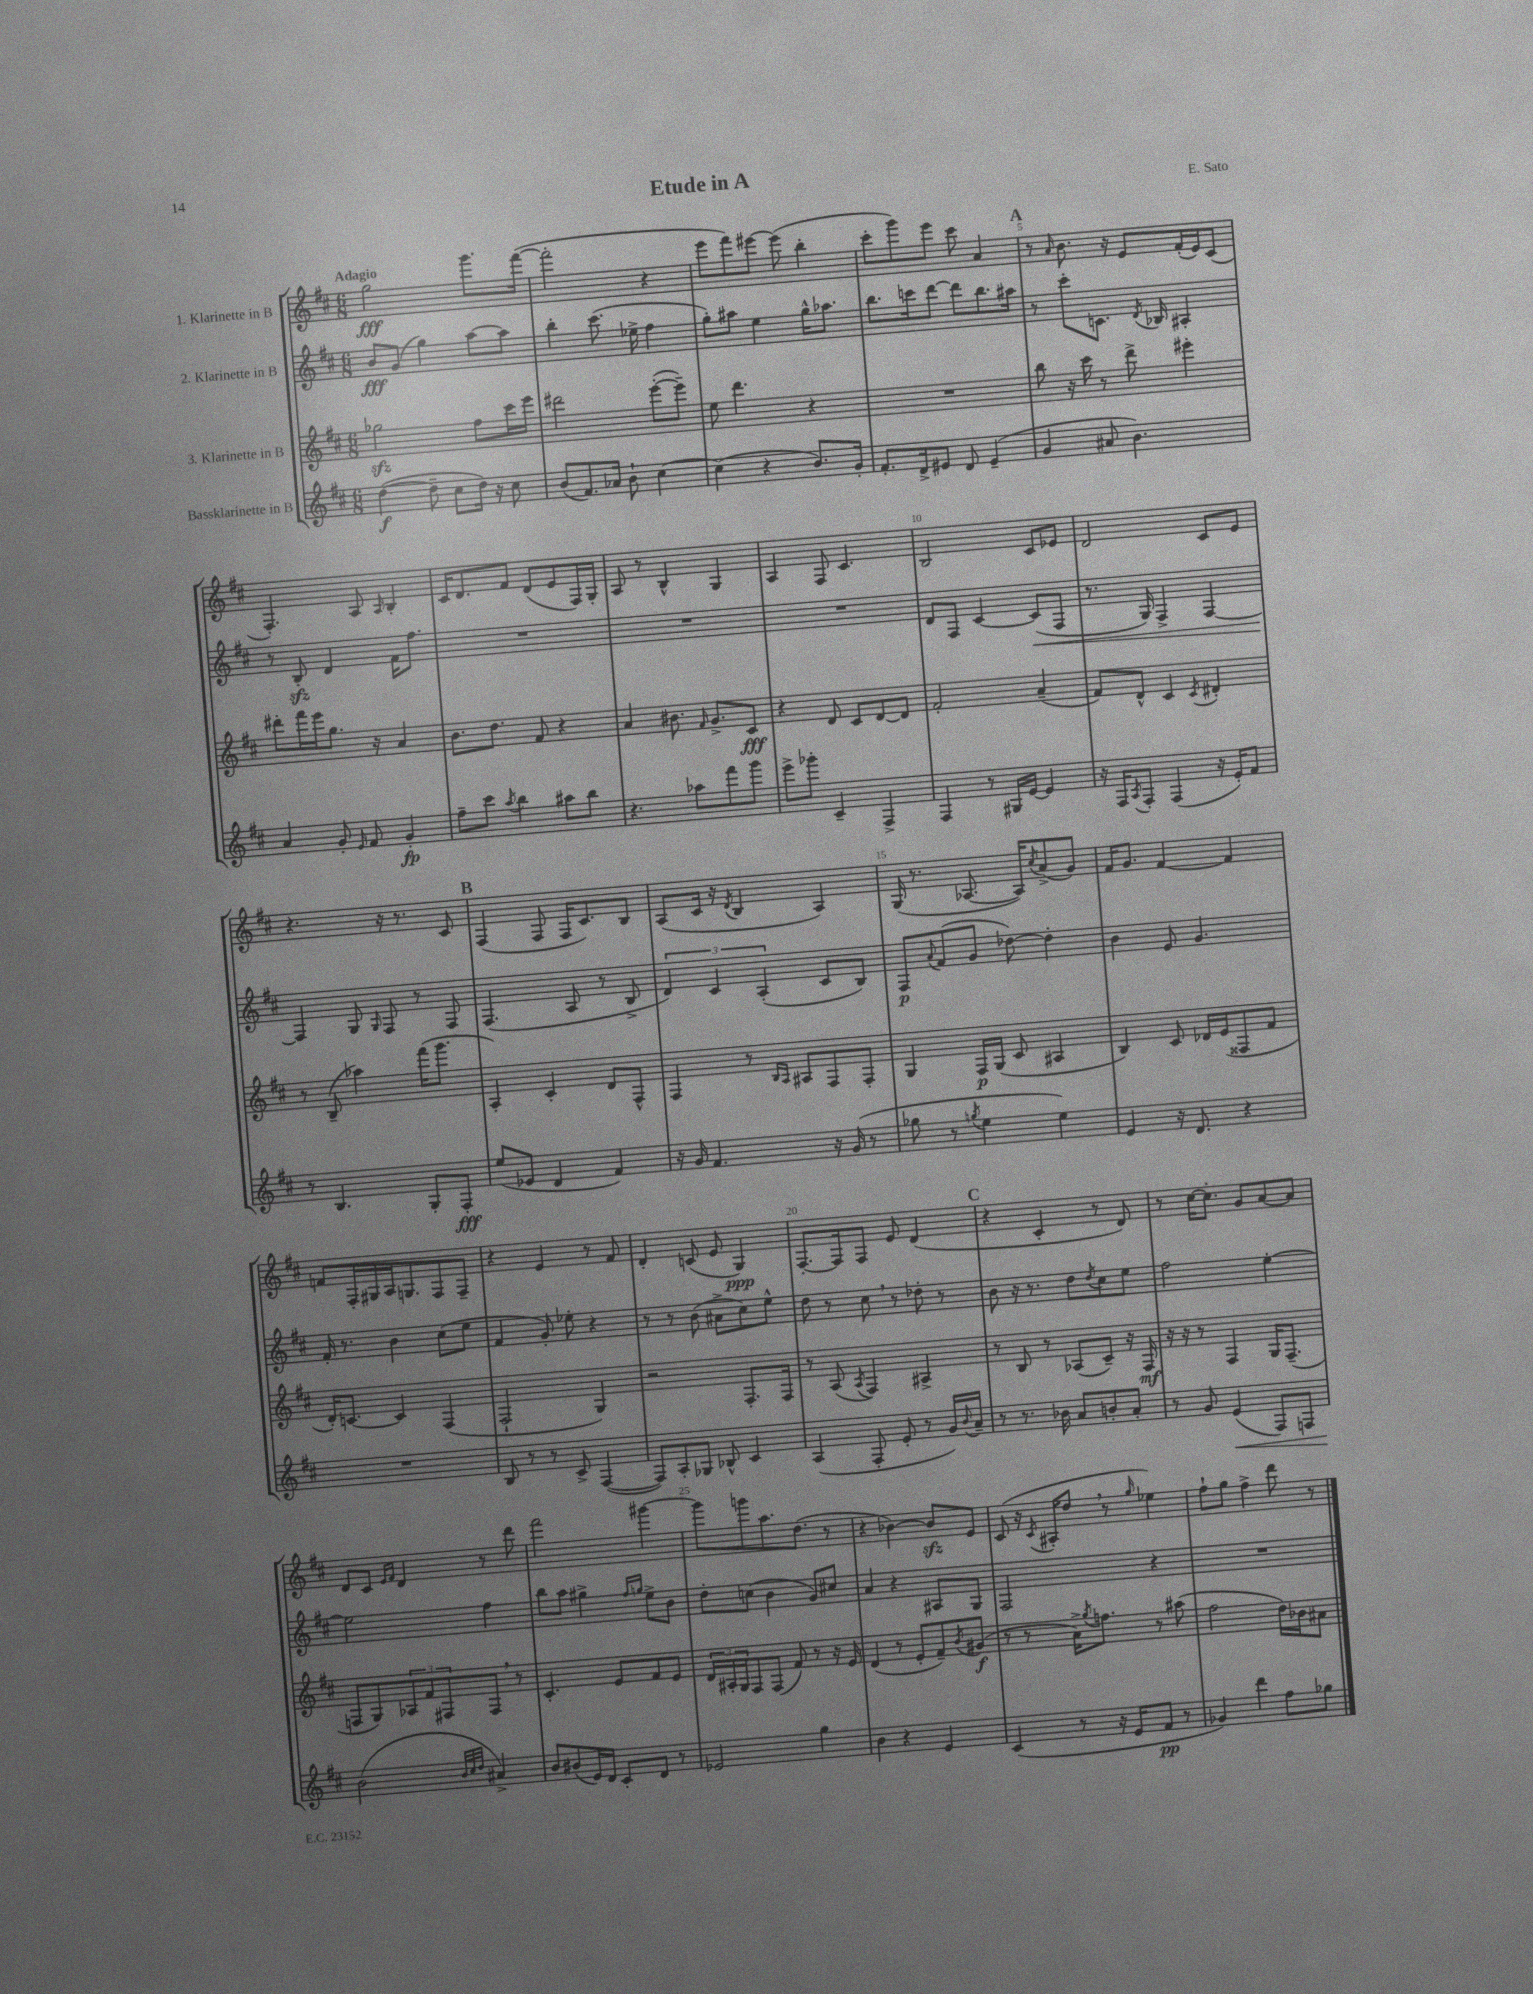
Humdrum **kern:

**kern	**kern	**kern	**kern
*staff4	*staff3	*staff2	*staff1
*clefG2	*clefG2	*clefG2	*clefG2
*k[f#c#]	*k[f#c#]	*k[f#c#]	*k[f#c#]
*M6/8	*M6/8	*M6/8	*M6/8
([4dd\	2gg-\	8b/L	2gg\
.	.	(8g/J	.
8dd~\]	.	4gg\)	.
8cc#\L	.	.	.
16dd\Jk)	8ff#\L	[8aa\L	8.ggg\L
16r	.	.	.
8cc#\	16ccc#\L	8aa\]J	.
.	16eee\JJ	.	([16fff#\Jk
=	=	=	=
(8b/L	2ddd#\	4bb'\	2fff#'\]
8.f#/)	.	.	.
.	.	(8.ccc#\	.
16a-/Jk	.	.	.
8b`\	.	.	.
.	.	16ee-^\	.
[4cc#\	([8eee'\L	4ff#\	4r
.	8eee~\]J)	.	.
=	=	=	=
(4cc#\]	8ee\	8gg'\L)	8eee\L
.	4.ddd\	8aa#\J	8fff#\)
4r	.	4ee\	[8eee#\J
.	.	.	(8eee#\]
8.b/L)	4r	16gg^^\LK	4bb'\
.	.	8.aa-\J	.
16g'/Jk	.	.	.
=	=	=	=
8.f#'/L	2.r	8.bb\L	8ccc#'\L
.	.	.	8ggg\)
16d^/k	.	16ccc\k	.
8e#/J	.	[8ddd\J	8eee\J
8d/	.	8ddd\]L	8ccc#\
(4e#~/	.	8.bb\	4a/
.	.	16aa#\Jk	.
=	=	=	=
4g/	8bb\	8r	8r
.	.	.	16qqa/
.	16r	8ccc#'\L	8.b\
.	16ccc#\	.	.
8a#/	8r	8.c\J	.
.	.	.	16r
4.b\)	8ddd^\	.	8e/L
.	.	8qd/	.
.	.	16B-/	.
.	4eee#'\	4A#'/	(16f#'/L
.	.	.	16e/J)
.	.	.	(8c#/J
=	=	=	=
4a/	8ddd#'\L	8r	4.F#'/)
.	16fff#\L	8B'/	.
.	16eee\J	.	.
8g'/	8.gg\J	4d/	.
16qqe/	.	.	.
8f#/	.	.	8A/
.	16r	.	.
.	.	.	16qqA/
4g'/	4a/	16f#\LK	4B'/
.	.	8.ff#\J	.
=	=	=	=
8ff#~\L	8.b\L	2.r	16c#/LK
.	.	.	8.d/
8ccc#\J	.	.	.
.	8.dd\J	.	.
8qaa/	.	.	.
4bb\	.	.	8f#/J
.	8f#/	.	(8d/L
8aa#\L	4r	.	8e/
8bb\J	.	.	16F#/L)
.	.	.	16G'/JJ
=	=	=	=
4.r	4a/	2.r	8A/
.	.	.	8r
.	8.b#\	.	4B^^/
8aa-\L	.	.	.
.	16qqf#/	.	.
.	8.g^/L	.	.
8fff#\	.	.	4G/
8ggg\J	8c#/J	.	.
=	=	=	=
8eee^\L	4r	2.r	4A/
8ggg-'\J	.	.	.
4c#~/	8d/	.	8F#/
.	8c#/L	.	4.c#/
4F#^/	[8d/	.	.
.	8d/]J	.	.
=	=	=	=
4F#/	2f#'/	8d/L	2B/
.	.	8F#/J	.
8r	.	[4c#/	.
16G#/LL	.	.	.
[16e/JJ	.	.	.
4e/]	(4a~/	(8c#/]L	8c#/L
.	.	8F#/J	8e-/J
=	=	=	=
16r	8f#/L)	8.r	2d/
16F#/LK	.	.	.
8qA/	.	.	.
8F#'/J	8d^^/J	.	.
.	.	16G/)	.
(4F#/	4c#/	4F#^/	.
.	8qc#/	.	.
16r	4d#'/	[4F#/	8c#/L
16e'/LK)	.	.	.
8f#/J	.	.	8e/J
=	=	=	=
8r	8r	4F#/]	4.r
4.B/	(8B~/	.	.
.	4aa-\)	8G/	.
.	.	16qqG/	.
.	.	8F#/	16r
.	.	.	8.r
8G'/L	(16fff#\LK	8r	.
.	8.ggg\J	.	.
8F#'/J	.	8F#/	8c#/
=	=	=	=
(8ee/L	4A'/)	(4.F#/	(4F#/
8e-/J	.	.	.
4d/	4c#'/	.	8F#/
.	.	8A/	16F#/LK
.	.	.	8.c#/)
4f#/)	8d/L	8r	.
.	8F#^^/J	8B^/	8B/J
=	=	=	=
16r	4F#/	6d/)	(8A/L
16g/	.	.	.
4.f#/	.	.	16c#/Jk
.	.	6c#/	.
.	.	.	16r
.	.	.	8qd/
.	8r	.	4B/
.	.	(6A'/	.
.	16qqB/LL	.	.
.	16qqA/JJ	.	.
.	8A#/L	.	.
16r	8F#/	8c#/L	4A/)
(16g/	.	.	.
8r	8F#'/J	8B/J)	.
=	=	=	=
8gg-\	4G/	8F#/L	(16G/
.	.	.	8.r
.	.	8qqa/	.
8r	.	(8f#/	.
8qgg/	.	.	.
4ee\	16F#/LL	8g/J	[8.A-/
.	(16G/JJ	.	.
.	8c#/	[8dd-\)	.
.	.	.	16A-/]LK)
.	.	.	8qcc#/
4ee\)	4A#/	4dd-'\]	(8a^/
.	.	.	8g/J)
=	=	=	=
4e/	4B/)	4b\	16f#/LK
.	.	.	8.g/J
16r	8c#/	8e/	[4f#/
8.d/	.	.	.
.	16d-/LL	4.g/	.
.	(16e/J	.	.
4r	8F##/	.	4f#/]
.	8f#/J	.	.
=	=	=	=
2.r	16d'/LK)	16f#'/	8f/L
.	[8.c/J	8.r	.
.	.	.	16F#'/L
.	.	.	16G#/
.	4c/]	4b\	16A/J
.	.	.	8.G/
.	(4F#/	(8cc#\L	8F#/
.	.	8ee\J	8F#~/J
=	=	=	=
8B/	2F#`/	4f#/	4r
8r	.	.	.
8r	.	8g'/)	4e/
8c#^/	.	8ee-'\	.
([4F#/	4G/)	4r	8r
.	.	.	8f#/
=	=	=	=
8F#/]L)	2r	8r	4d'/
8A'/	.	8r	.
8G-/J	.	(8b\	(8c/
8B-^^/	.	8a#^\L	8e/
4c#/	8.F#'/L	8cc#\)	4G/)
.	.	8ee^^\J	.
.	16F#/Jk	.	.
=	=	=	=
(4A/	8r	8dd\	[8.F#'/L
.	(8A/	8r	.
.	.	.	16F#/]k
.	8qA/	.	.
8F#'/	4F#/)	8cc#\	8F#/J
8e'/	.	8r	8e/
8r	4A#^/	8dd-'\	(4d/
16g/LL)	.	8r	.
8qqb/	.	.	.
16a~/JJ	.	.	.
=	=	=	=
8r	8r	8b\	4r
8.r	8B/	16r	.
.	.	8.r	.
.	8r	.	4c#'/
16b-\	.	.	.
8a/L	(8A-/L	8dd\L	.
.	.	8qdd/	.
8b'/	8c#~/J)	8cc#\	8r
8a'/J	16r	8ee\J	8d/)
.	16F#/	.	.
=	=	=	=
8r	16r	2ff#\	8r
.	16r	.	.
8g/	8r	.	[16cc#\LK
.	.	.	8.cc#'\]J
(4e/	4F#/	.	.
.	.	.	8g/L
8F#/L)	16G/LK	[4ee'\	[8a/
.	(8.F#~/J	.	.
8F/J	.	.	8a/]J
=	=	=	=
(2b\	8F/L	2ee\]	8d/L
.	8G/)	.	8c#/J
.	.	.	16qqe/LL
.	.	.	16qqf#/JJ
.	12A-/	.	4d/
.	12f#/	.	.
.	12F#/	.	.
32qqb/LLL	.	.	.
32qqcc#/	.	.	.
32qqdd/JJJ	.	.	.
4a#^/)	8F#/J	4ff#\	8r
.	8r	.	8ddd\
=	=	=	=
8b/L	4.c#'/	8bb\L	2fff#\
(8b#/	.	8aa\J	.
16e/L)	.	4gg#^\	.
16d/JJ	.	.	.
8c#'/L	8e/L	.	.
.	.	16qqff#/LL	.
.	.	16qqgg/JJ	.
8d/J	8f#/	8ee^\L	[4ggg#\
8r	8e/J	8b\J	.
=	=	=	=
2e-/	24d/LL	8dd'\L	8ggg#\]L
.	24A#'/	.	.
.	24G/J	.	.
.	8F#/	(8cc\J	8ggg\
.	(8F#/J	4b\	8.aa\
.	8f#/)	.	.
.	.	.	(8.dd\J
4gg\	8r	8g/L)	.
.	16r	8cc#/J	8r
.	16e/	.	.
=	=	=	=
4b\	(4d/	4a/	4r
4r	8r	4r	[4b-\)
.	8e'/L	.	.
4e/	8f#~/)	8A#/L	8b-/]L
.	8qb/	.	.
.	(8g#/J	8G/J	8e/J
=	=	=	=
(4c#/	8r	2F#/	(8c#/
.	8r	.	16r
.	.	.	8qc#/
.	.	.	16A#'/LK
8r	16a^\LK)	.	8dd/J
.	8qgg/	.	.
.	8.ff\J	.	.
16r	.	.	8r
16e/LK	.	.	.
.	.	.	16qqgg/
8f#/J	8r	4r	4ee-\)
8r	(8aa#\	.	.
=	=	=	=
4g-/)	2ff#\	2.r	8ff#`\L
.	.	.	8gg\J
4ddd\	.	.	4ff#^\
8ff#\L	16dd\LL)	.	8ddd\
.	16b-\J	.	.
8gg-\J	8a#\J	.	8r
==	==	==	==
*-	*-	*-	*-
